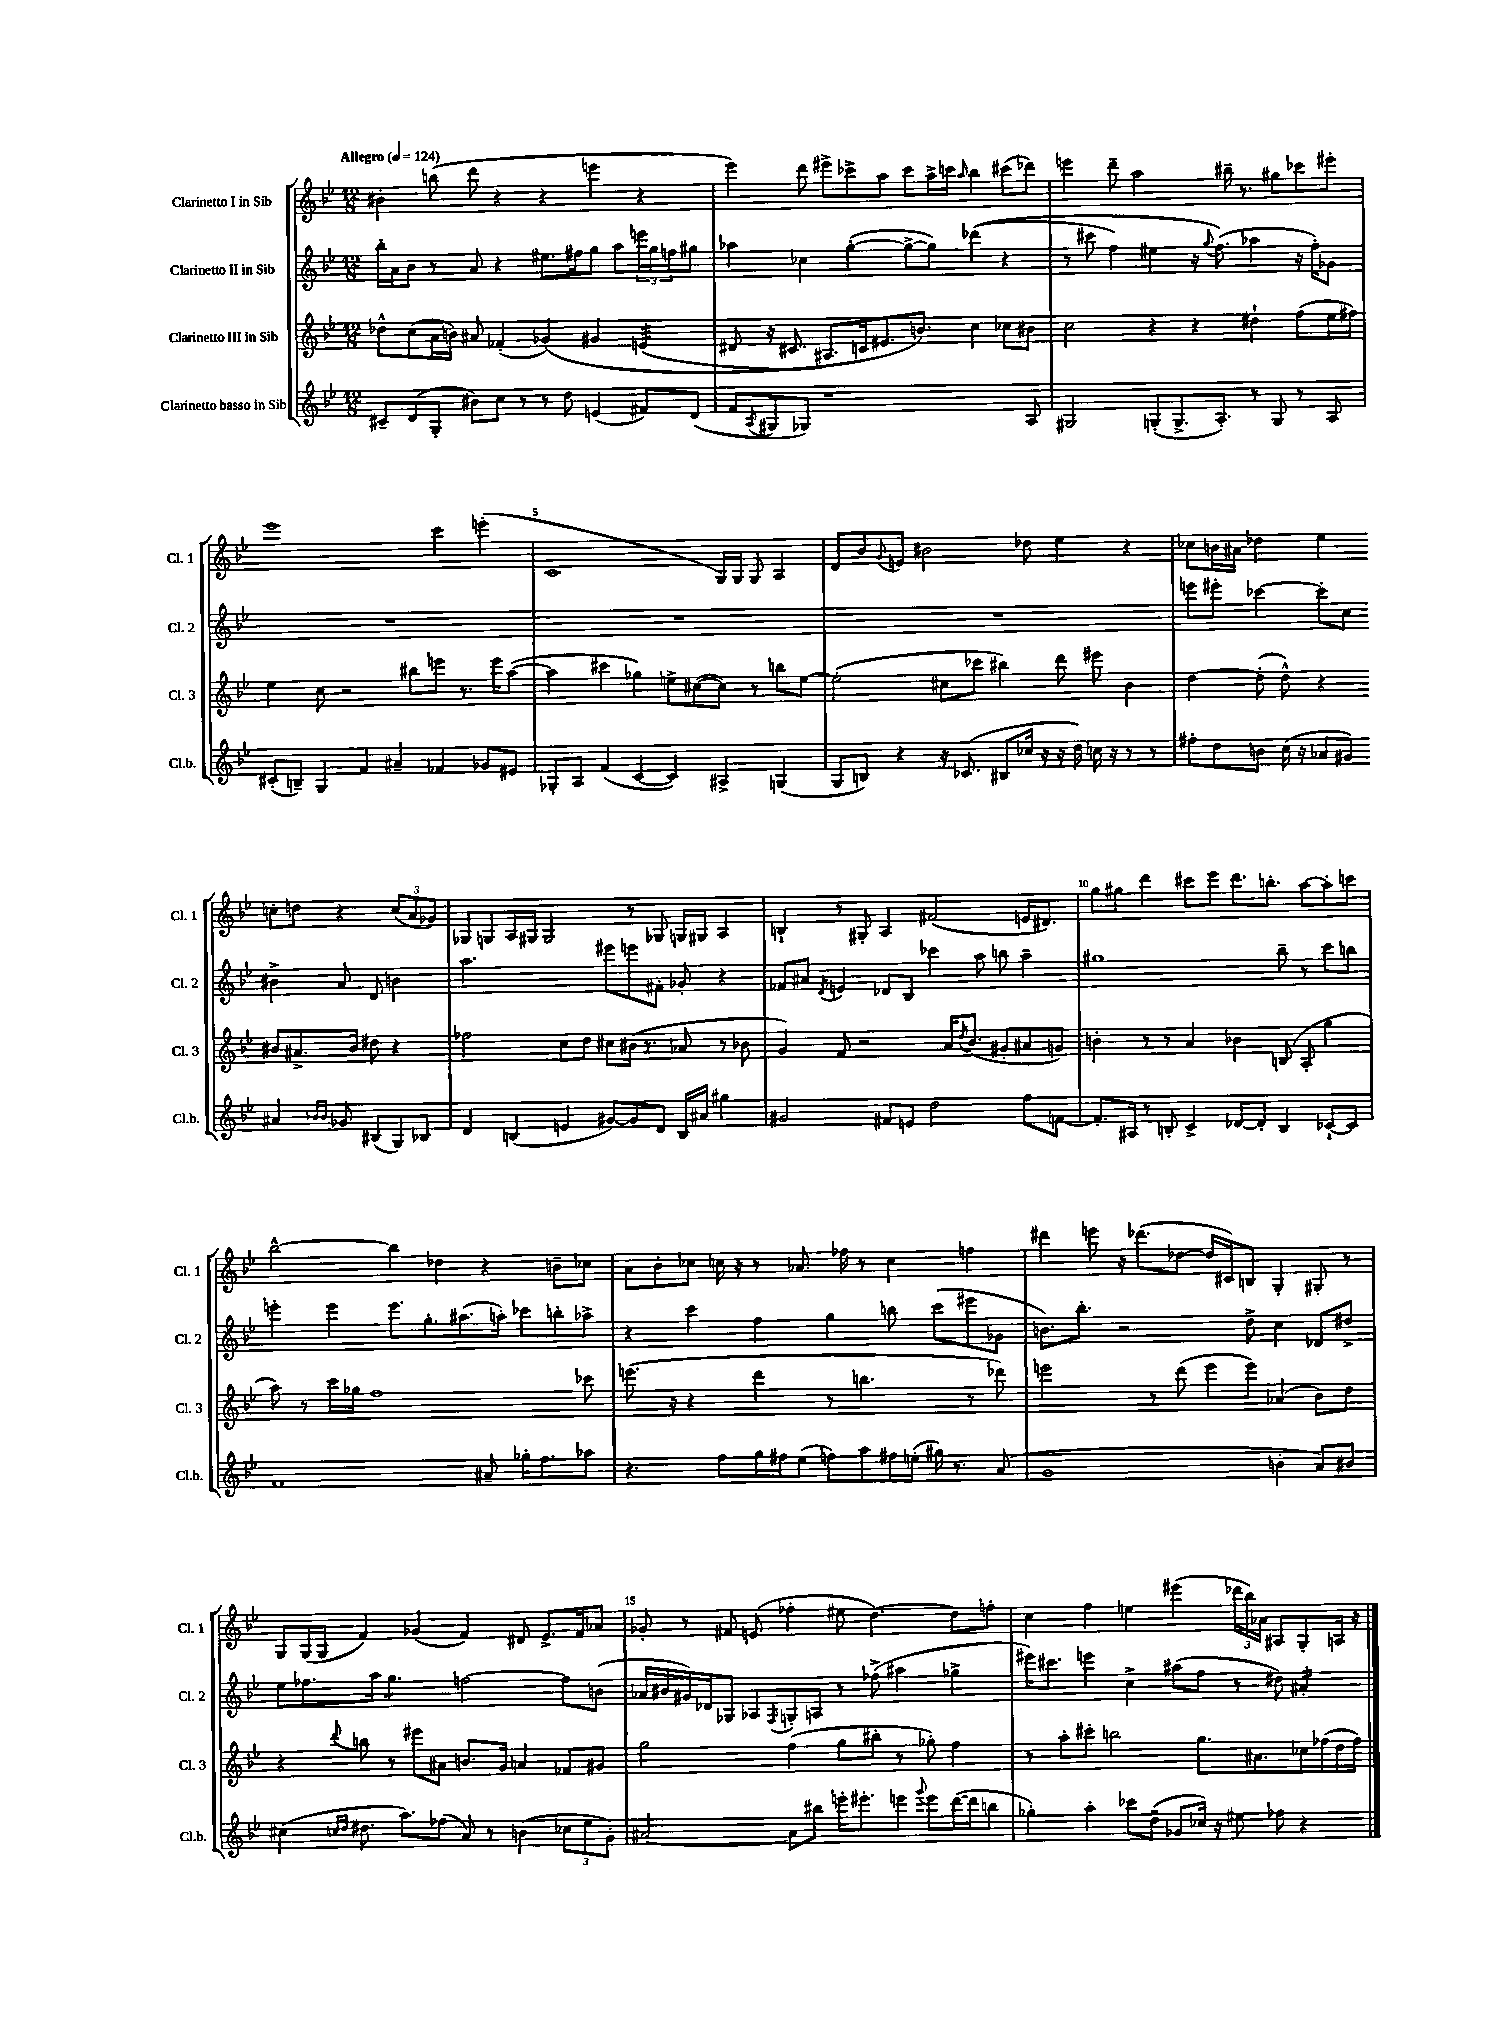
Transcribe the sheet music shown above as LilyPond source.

<<
\new StaffGroup <<
\new Staff = "s0" \with { instrumentName = "Clarinetto I in Sib" shortInstrumentName = "Cl. 1" } {
    \clef treble \key bes \major \numericTimeSignature \time 12/8 \tempo "Allegro" 4 = 124
    bis'4-. b''8( d'''8 r4 r4 e'''4 r4 |
    ees'''4) d'''8 eis'''8-> ces'''8-> a''8 ces'''8 a''16-> c'''16 \grace { a''16 } bes''4 cis'''8( des'''8) |
    e'''4 d'''8-- a''2 bis''16-- r8. gis''8 ces'''8 eis'''8-. |
    ees'''1 c'''4 e'''4-.( |
    c'1 g16) g16 g8 a4 |
    d'8 bes'8 \appoggiatura { g'8 } e'8 bis'2 des''8 ees''4 r4 |
    ces''8 b'16 ais'16 des''4 ees''4 c''8-. d''8 r4 \tuplet 3/2 { c''8( ais'8 ges'8) } |
    ges8 g8 a16 gis16 gis2 r8 ges8 g16 gis16 a4 |
    b4-! r8 gis8-. a4 fis'2( e'16 dis'8.) |
    g''8 gis''8 d'''4 cis'''8 ees'''8 d'''8. b''8.-. a''8~ a''8-. c'''8 |
    bes''2~-^ bes''4 des''4 r4 b'8-- ces''8 |
    a'8 bes'8-. ces''8 c''16 r16 r8 aes'8. fes''16 r8 c''4 f''4 |
    dis'''4 e'''8 r16 des'''8.( des''8~ des''16 cis'16) b8 g4-. gis8-. r8 |
    g8 g16( g16 f'4) ges'4( f'4) dis'8 ees'8.-> f'16 aes'8 |
    ges'8-. r8 fis'8 e'8( fes''4-. eis''8 d''4.~) d''8 f''8-. |
    c''4 f''4 e''4 eis'''4( \tuplet 3/2 { des'''16 bes''16) aes'16 } ais8 g8-. a16 r16 \bar "|." |
}
\new Staff = "s1" \with { instrumentName = "Clarinetto II in Sib" shortInstrumentName = "Cl. 2" } {
    \clef treble \key bes \major \numericTimeSignature \time 12/8
    bes''16-. a'16 bes'8 r8 a'8 r4 eis''8. fis''16 g''8 a''8 \tuplet 3/2 { e'''16 g''16 f''16 } gis''8 |
    aes''4 ces''4 g''4~-.( g''8~-> g''8) des'''4(\( r4 |
    r8 cis'''8 f''4) eis''4 r16 \appoggiatura { g''8 } f''8.(\) aes''4 r16 f''16-.) ges'8 |
    R1. |
    R1. |
    R1. |
    e'''8 eis'''8-. ces'''4~ ces'''8-. c''8 bis'4-> a'8 d'8 b'4 |
    a''2. eis'''8 e'''8 fis'8-. ges'8-. r4 |
    fes'8 ais'8 \acciaccatura { d'8 } e'4 des'8 bes8 ces'''4 a''8 b''8 a''4-- |
    gis''1 bes''8-- r8 c'''8 b''8 |
    e'''4-. e'''4 e'''8. g''8.-. ais''8.( a''16-.) ces'''8 b''8-. aes''8-> |
    r4 c'''4 f''4 g''4 b''8 c'''8( eis'''8 ges'8 |
    b'8.) bes''8.-. r2 d''8-> c''4 des'8 dis''8-> |
    ees''8 fes''8. a''16 g''4.:8 f''2~ f''8 b'8( |
    aes'16 bis'16 gis'16) des'16 ges8 aes8 \acciaccatura { f8 } g8-. a8 r8 fes''8->( ais''4 ges''4-> |
    eis'''16) cis'''8. e'''4 c''4-> ais''8( f''8 r8 dis''8) ais'4:16-. \bar "|." |
}
\new Staff = "s2" \with { instrumentName = "Clarinetto III in Sib" shortInstrumentName = "Cl. 3" } {
    \clef treble \key bes \major \numericTimeSignature \time 12/8
    des''8-^ c''8( a'16 b'16) ais'8 fes'4-.( ges'4)\( gis'4 e'4:32( |
    dis'8 r16 cis'8. ais8.) c'16 eis'8. b'8.\) c''4 ces''8 bis'8 |
    c''2 r4 r4 dis''4-! f''8( ees''16 fis''16) |
    ees''4 c''8 r2 bis''8 e'''8 r8. e'''16 a''8~( |
    a''4 cis'''4 ges''4) e''8-> cis''8~( cis''8) r8 b''8 e''8~ |
    e''2-.( cis''8 ces'''8 bis''4) d'''8 eis'''8 bes'4 |
    d''4~ d''8-.( d''8-^) r4 bis'8 ais'8.-> bis'16 dis''8 r4 |
    fes''2 c''8 d''8 cis''8 bis'16( r8. aes'8 r8 bes'8 |
    g'4) f'8 r2 a'16 \acciaccatura { d''8 } bes'8.( gis'8-. ais'8 g'8) |
    b'4-. r8 r8 a'4 bes'4 b8( a8-. g''4 |
    a''8) r8 c'''16 ges''16 f''1 ces'''8 |
    e'''8.( r16 r4 d'''4 r8 b''4. r8 des'''8) |
    e'''2 r8 d'''8( e'''8 e'''8) aes'4( bes'8) d''8 |
    r4 \appoggiatura { d'''8 } b''8 r8 eis'''8 ais'8 b'8. g'16 a'4 fes'8 gis'8 |
    g''2 f''4( g''8 bis''8-. r8 ges''8-.) f''4 |
    r8 a''8-. cis'''8-. b''2 g''8. ais'8. ces''16 fes''16( d''16 fes''16) \bar "|." |
}
\new Staff = "s3" \with { instrumentName = "Clarinetto basso in Sib" shortInstrumentName = "Cl.b." } {
    \clef treble \key bes \major \numericTimeSignature \time 12/8
    cis'8-- d'8( g8-. bis'8) c''8 r8 r8 d''8 e'4( fis'8) d'8( |
    f'8 \acciaccatura { a8 } gis8 ges8) r1 a8 |
    gis2 g8-.( g8.-> a8.-.) r8 g8 r8 a8 |
    cis'8-.( b8--) g4 f'4 ais'4-- fes'4 ges'8 eis'8 |
    ges8-. a8 f'4( c'4~ c'4) ais4-> g4( |
    g8 b8) r4 r16 ces'8.( bis8 ces''16 r16 r16 d''16) c''16 r16 r8 r8 |
    fis''8-. d''8 b'8 c''16( r16 aes'8 gis'8) ais'4 \grace { bes'16 bes'16 } ges'8 bis8( g8) bes8 |
    d'4 b4( e'4 gis'8~) gis'8 d'8 b16 ais'16 gis''4 |
    gis'2 fis'8 e'8 d''2 f''8 f'8~ |
    f'8.-. ais16 r8 b8-. c'4-> des'8~ des'8-. b4 ces'8~-! ces'8 |
    f'1 ais'8-- ges''16-. f''8. aes''8 |
    r4. f''8 g''16 fis''16 ees''8( f''8) a''8 fis''16 e''16-.( gis''16) r8. a'8( |
    g'1 b'4-. a'8) bis'8 |
    cis''4( \grace { c''16 d''16 } dis''8. a''8.) fes''8( a'8) r8 b'4( \tuplet 3/2 { ces''8 ees''8 g'8-.) } |
    ais'2~ ais'8 bis''8 e'''16-. eis'''8.-. e'''8 \appoggiatura { g'''8 } e'''8 d'''16~( d'''16 b''8 |
    ges''4-.) a''4-. ces'''8 d''8--( ges'8 ces''16) r16 eis''8 fes''8 r4 \bar "|." |
}
>>
>>
\layout { \context { \Score \override BarNumber.break-visibility = ##(#f #t #t) barNumberVisibility = #(every-nth-bar-number-visible 5) } }
